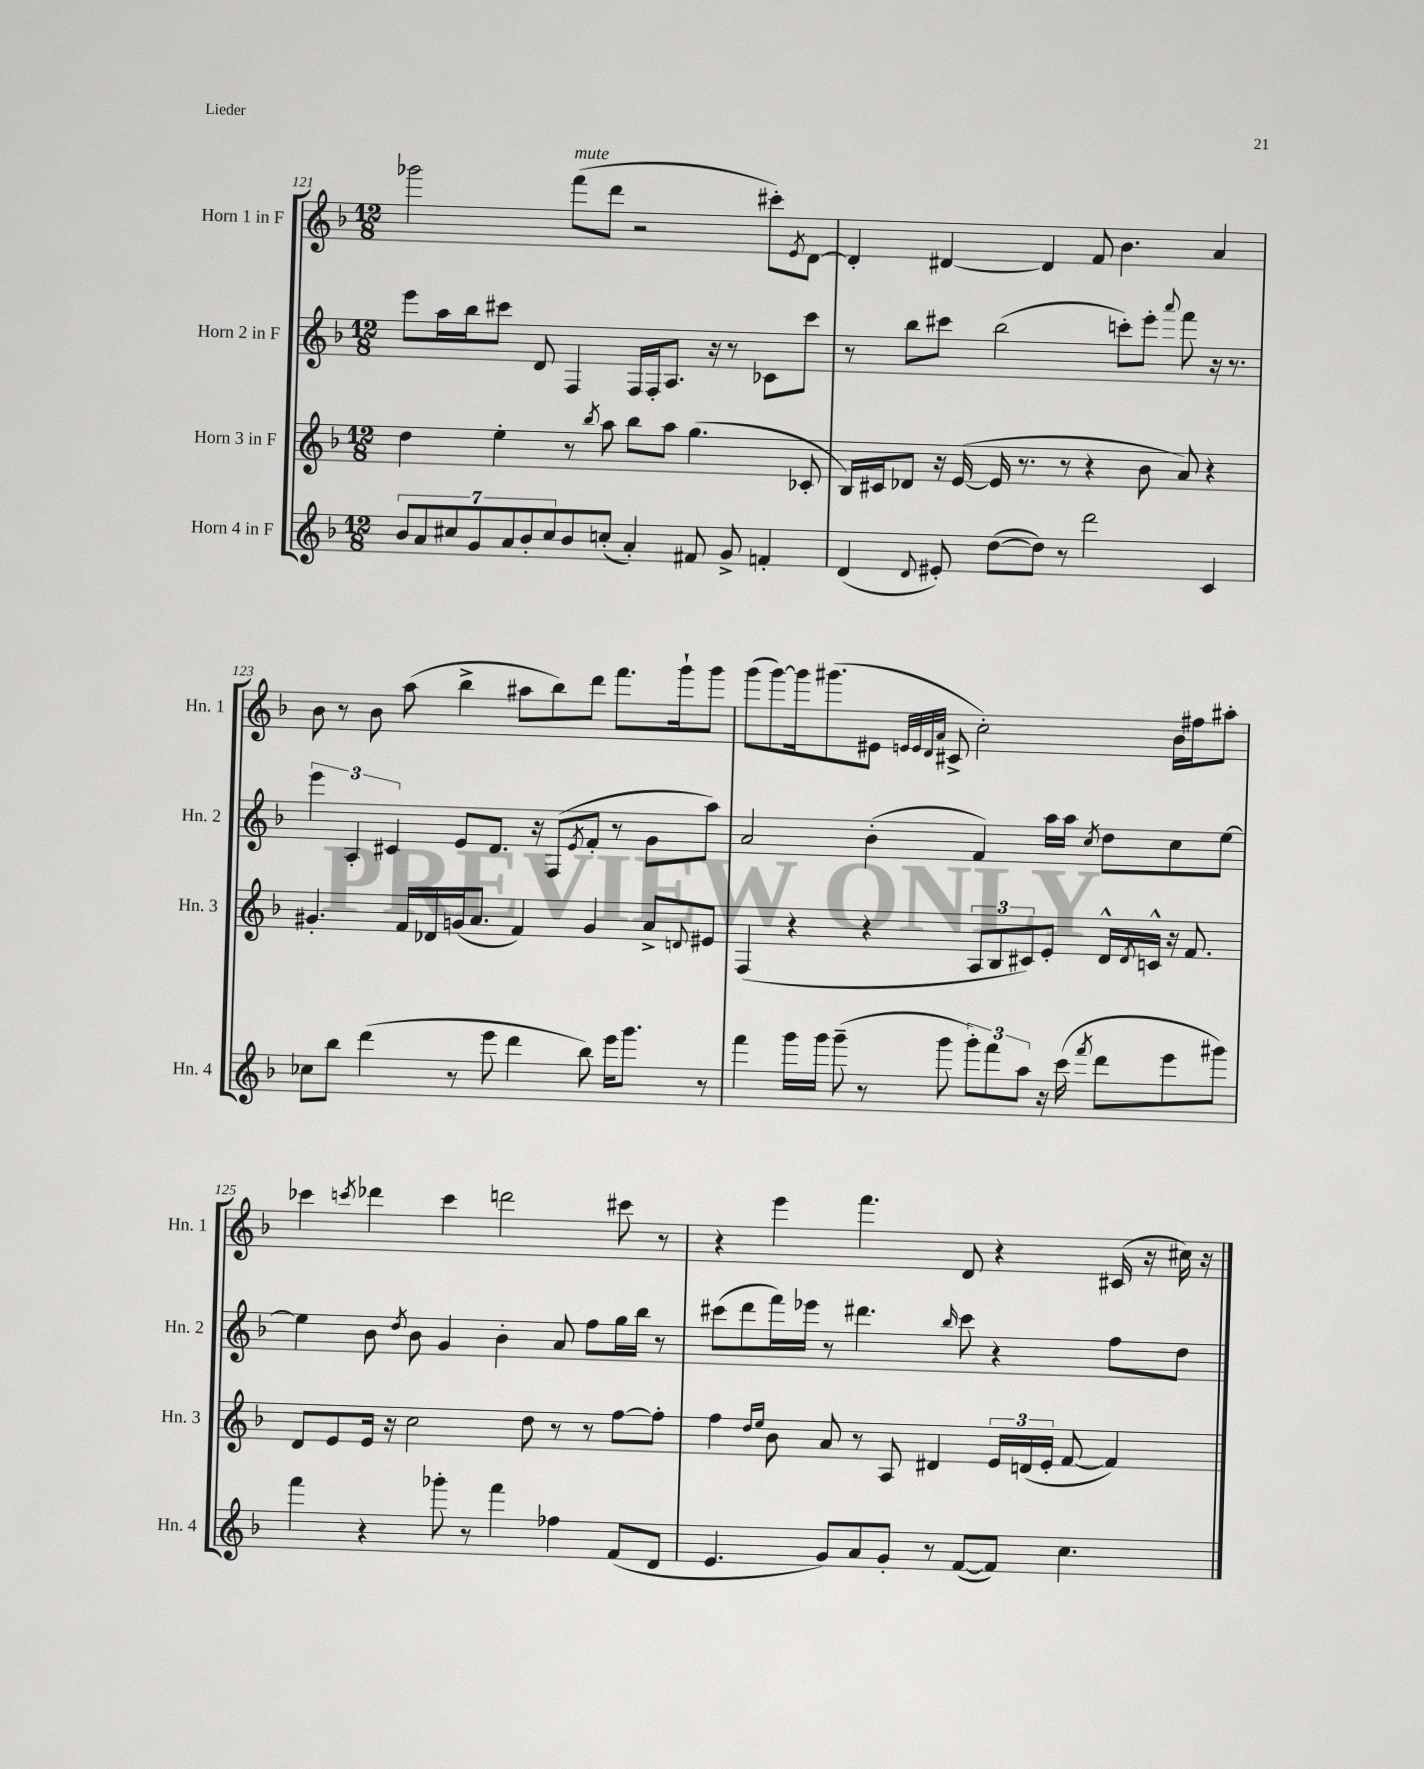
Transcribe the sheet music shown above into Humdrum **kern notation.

**kern	**kern	**kern	**kern
*staff4	*staff3	*staff2	*staff1
*clefG2	*clefG2	*clefG2	*clefG2
*k[b-]	*k[b-]	*k[b-]	*k[b-]
*M12/8	*M12/8	*M12/8	*M12/8
14b-	4dd	8eee	2ggg-
14a	.	.	.
.	.	16aa	.
14cc#	.	.	.
.	.	16bb-	.
14g	.	.	.
.	4ee'	8ccc#	.
14a	.	.	.
14b-'	.	.	.
.	.	8d	.
14cc#	.	.	.
8b-	8r	4F	(8fff
.	8qbb-	.	.
(8cc'	8aa	.	8ddd
4a')	8bb-	16F	2r
.	.	16F'	.
.	8aa	8.A	.
8f#	(4.gg	.	.
.	.	16r	.
8g^	.	8r	.
4f'	.	8c-	8ccc#')
.	.	.	8qe
.	8c-'	8ccc#	[8d
=	=	=	=
(4d	16B-)	8r	4d']
.	16c#	.	.
.	8d-	8bb-	.
8qqd	.	.	.
8e#')	16r	8ccc#	[4d#
.	([16e	.	.
([8dd	16e]	(2bb-	.
.	8.r	.	.
8dd])	.	.	4d#]
8r	8r	.	.
2ddd	4r	.	8f
.	.	8ccc')	4.b-
.	8b-	8eee'	.
.	.	8qqaaa	.
.	8a)	8fff	.
4c	4r	16r	4a
.	.	8.r	.
=	=	=	=
8cc-	4.g#'	6eee	8b-
8bb-	.	.	8r
.	.	6A'	.
(4ddd	.	.	8b-
.	.	6c#	.
.	16f	.	(8aa
.	16d-	.	.
8r	(16g	8e	4bb-^
.	8.a	.	.
8eee	.	8.d	.
4ddd	4f)	.	8aa#
.	.	16r	.
.	.	(8F	8bb-)
.	.	8qe	.
8bb-)	4g	8f'	8ddd
16eee	.	8r	8.fff
8.ggg	.	.	.
.	8a^	8g	.
.	.	.	16ggg`
.	8qqd	.	.
8r	8e#	8aa)	8ggg
=	=	=	=
4fff	(4F	2a	(8ggg
.	.	.	[8ggg)
16ggg	4r	.	16ggg]
16ggg	.	.	(8.ggg#
(8ggg~	.	.	.
8r	4r	(4b-'	8e#
.	.	.	32qqe
.	.	.	32qqe
.	.	.	32qqd
.	.	.	32qqa
8ggg	.	.	8c#^
12ggg')	12A	4f)	2cc')
12fff	12B-	.	.
12aa	12c#)	.	.
16r	8e'	16aa	.
(16ccc	.	16aa	.
8qfff	.	8qcc	.
8ddd	16d^^	8dd	.
.	8qd	.	.
.	16c^^	.	.
8eee	16r	8cc	16b-
.	8.f	.	16ff#
8ggg#)	.	[8ee	8aa#'
=	=	=	=
4fff	8d	4ee]	4ccc-
.	8e	.	.
.	.	.	8qccc
4r	16e	8b-	4ddd-
.	16r	.	.
.	.	8qdd	.
.	2cc	8b-	.
8ggg-'	.	4g	4ccc
8r	.	.	.
4fff	.	4b-'	2ddd
.	8dd	.	.
4ff-	8r	8a	.
.	8r	8ff	.
(8f	[8ff	16gg	8ccc#
.	.	16bb-	.
8d	8ff']	8r	8r
=	=	=	=
4.e	4ff	(8ccc#	4r
.	.	8ddd	.
.	16qqdd	.	.
.	16qqee	.	.
.	8b-	16fff)	4eee
.	.	16eee-	.
8g)	8a	8r	.
8a	8r	4.ddd#	4.fff
8g'	8A	.	.
8r	4d#	.	.
.	.	16qqbb-	.
([8f	.	8ccc#	8d
8f])	24e	4r	4r
.	(24d	.	.
.	24e'	.	.
4.cc	[8f	.	.
.	4f])	8ff	(16c#
.	.	.	16r
.	.	8dd	16cc#)
.	.	.	16r
==	==	==	==
*-	*-	*-	*-
